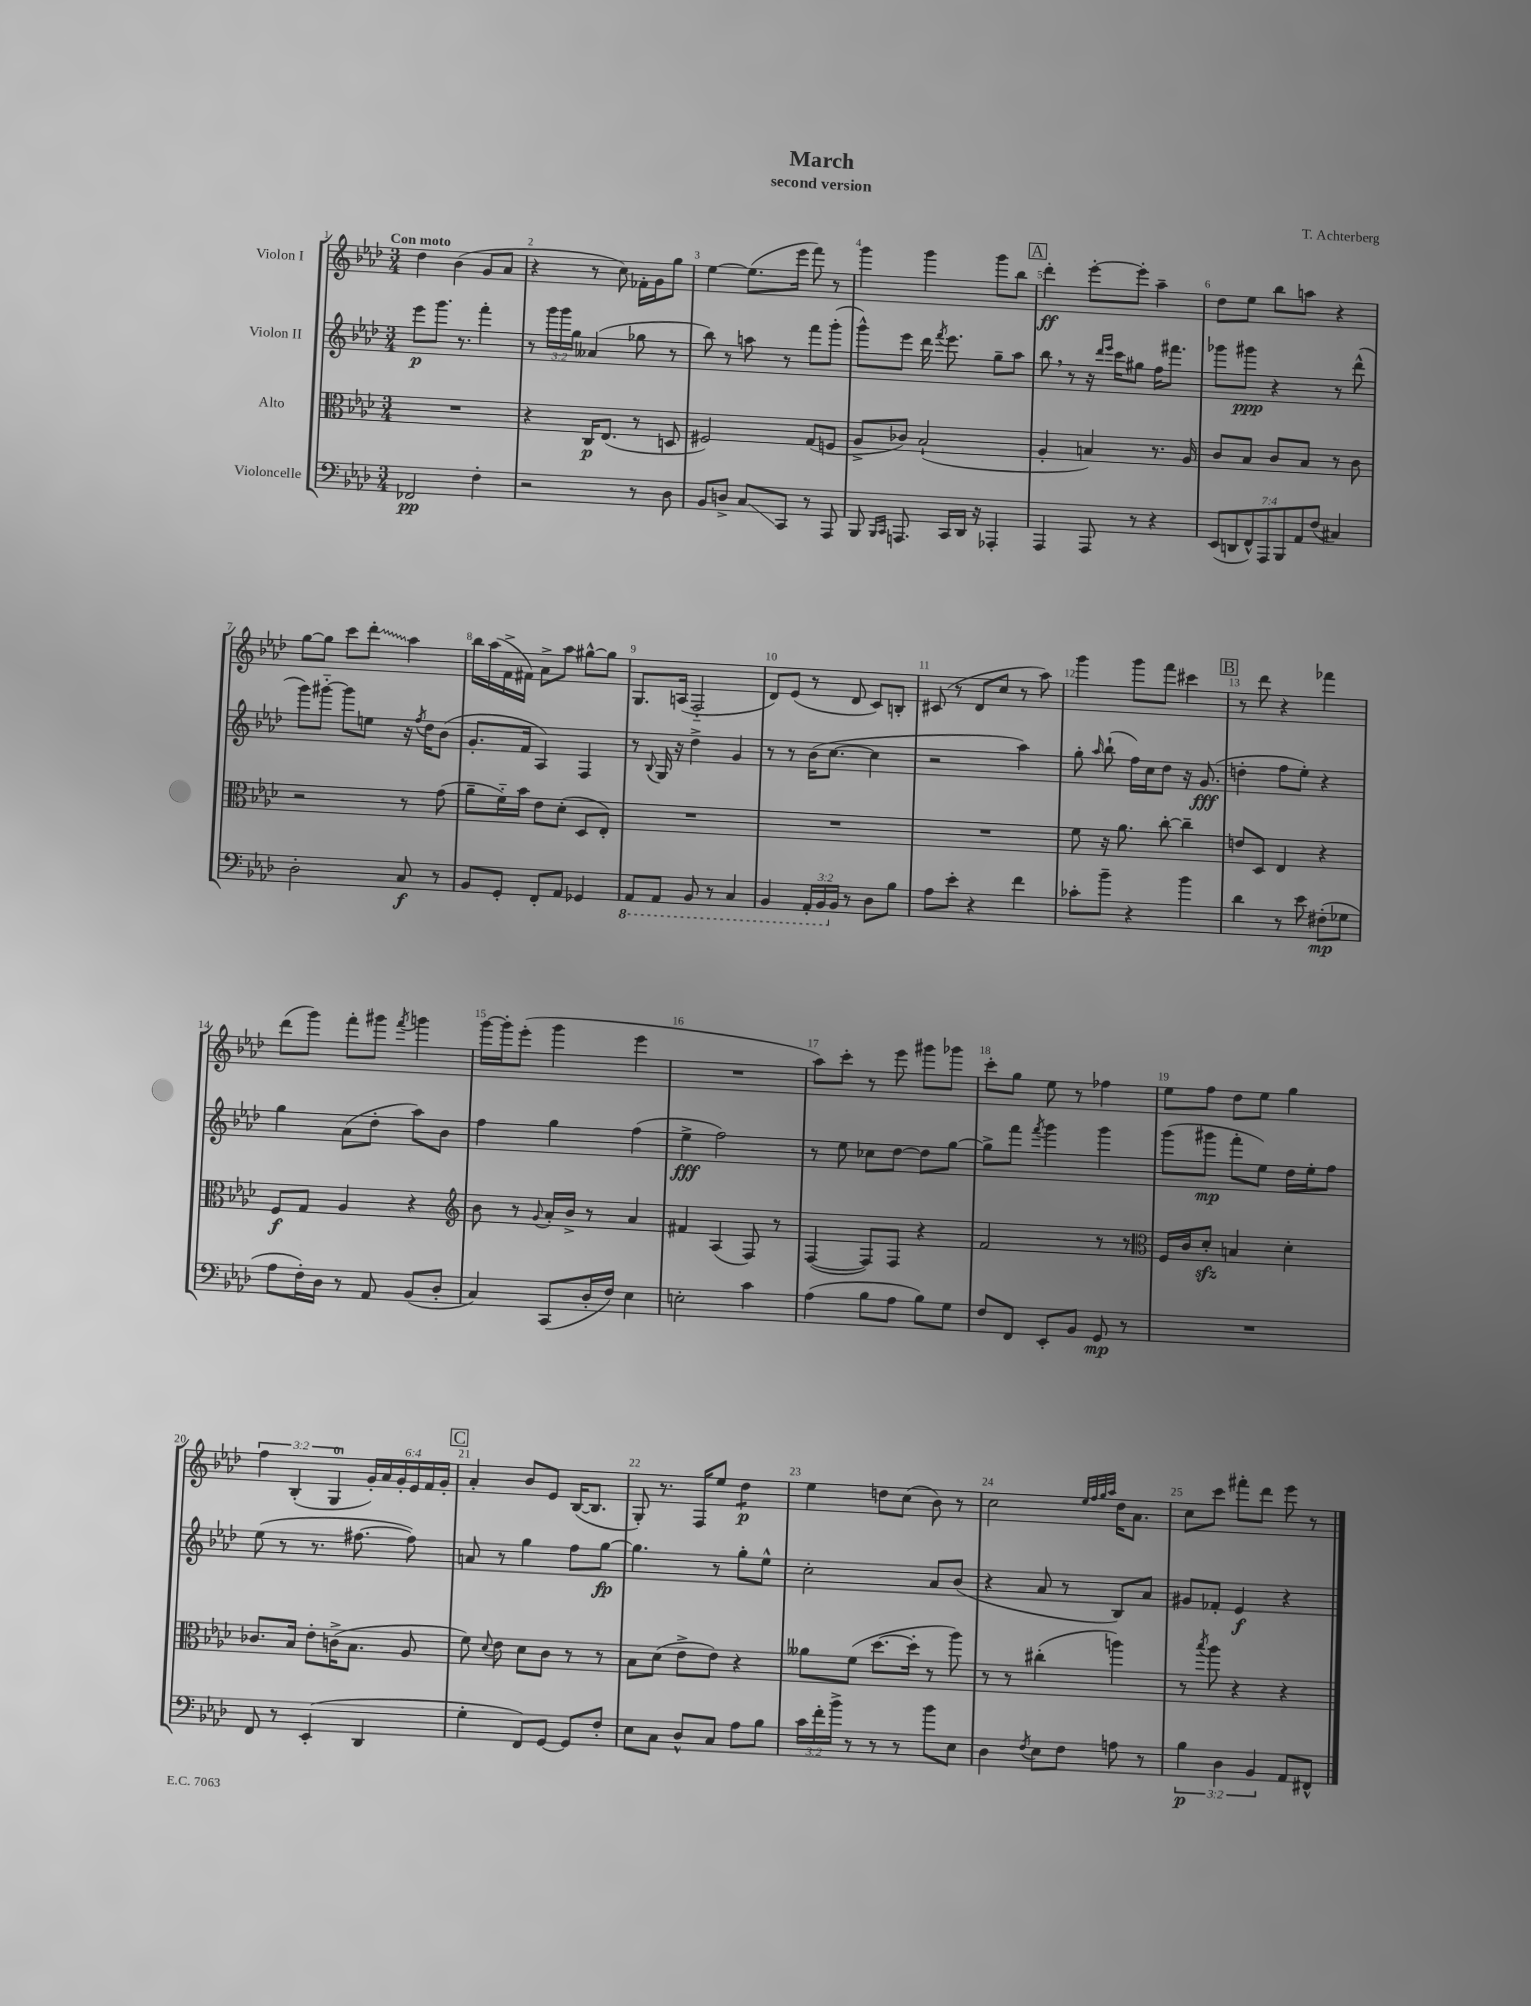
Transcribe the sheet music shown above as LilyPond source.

\header { title = "March" composer = "T. Achterberg" subtitle = "second version" }
<<
\new StaffGroup <<
\new Staff = "s0" \with { instrumentName = "Violon I" } {
    \clef treble \key aes \major \numericTimeSignature \time 3/4 \override Staff.TupletNumber.text = #tuplet-number::calc-fraction-text \tempo "Con moto"
    \autoBeamOff des''4 bes'4( g'8[ aes'8] |
    r4 r8 c''8) fes'16[-. g'16 g''8] |
    ees''4~ ees''8.[( ees'''16] f'''8) r8 |
    g'''4 g'''4 g'''8[ bes''8] |
    \mark \markup { \box "A" } des'''4-.\ff ees'''8[~-. ees'''8]-. aes''4-- |
    des''8[ ees''8] bes''8[ a''8] r4 |
    g''8[~ g''8] c'''8[ \once \override Glissando.style = #'zigzag des'''8]-.\glissando aes''4 |
    bes''16[ aes''16( f'16-> fis'16]) aes'8[-> aes''8] gis''8[~-^ gis''8] |
    g8.[ a16]( f2-_ |
    des'8[) ees'8]( r8 des'8 c'8[) b8]-. |
    cis'8( r8 des'8[ c''8] r8 aes''8) |
    g'''4 g'''8[ f'''8] cis'''4 |
    \mark \markup { \box "B" } r8 des'''8 r4 fes'''4 |
    des'''8[( g'''8]) f'''8[-. gis'''8] \acciaccatura { f'''8 } g'''4 |
    g'''16[~ g'''16-. ees'''8]-.( g'''4 ees'''4 |
    R2. |
    aes''8[) c'''8]-. r8 ees'''8 gis'''8[ ges'''8] |
    c'''8[-. g''8] ees''8 r8 fes''4 |
    ees''8[ f''8] des''8[ ees''8] g''4 |
    \tuplet 3/2 { f''4 bes4-.( g4-0 } \tuplet 6/4 { g'16[-.) aes'16 g'16-. ees'16 f'16 g'16]-. } |
    \mark \markup { \box "C" } aes'4-. bes'8[ ees'8] bes16[~( bes8.] |
    g8-.) r8. f16[ ees''8] des''4:8\p |
    ees''4 d''8[ c''8]( bes'8) r8 |
    c''2 \grace { ees''32[ f''32 g''32 aes''32] } des''16[ aes'8.] |
    c''8[ c'''8] fis'''8[-. des'''8] ees'''8 r8 \bar "|." |
}
\new Staff = "s1" \with { instrumentName = "Violon II" } {
    \clef treble \key aes \major \numericTimeSignature \time 3/4 \override Staff.TupletNumber.text = #tuplet-number::calc-fraction-text
    \autoBeamOff ees'''8[\p g'''8.] r8. f'''4-. |
    r8 \tuplet 3/2 { g'''16[ g'''16 g''16] } aeses'4( ges''8 r8 |
    bes''8) r8 a''8 r8 f'''8[ g'''8]-.( |
    g'''8[-^) ees'''8] des'''16 \acciaccatura { f'''8 } ees'''8. g''8[-- aes''8] |
    \mark \markup { \box "A" } bes''8 \breathe r8 r16 \grace { des'''16[ ees'''16] } c'''16[ gis''8] f''16[ fis'''8.] |
    ges'''8[ gis'''8]\ppp r4 r8 des'''8-^( |
    g'''8[) gis'''8]~-_ gis'''8[ e''8] r16 \acciaccatura { f''8 } des''16[ bes'8]( |
    g'8.[-. f'16] aes4) f4 |
    r8 \appoggiatura { bes8 } g16 r16 des''4-> g'4 |
    r8 r8 bes'16[( c''8.]~ c''4 |
    r2 aes''4) |
    g''8-. \grace { aes''16 } bes''8-!( f''16[) c''16 des''8] r16 g'8.\fff( |
    \mark \markup { \box "B" } d''4-. f''8[ ees''8]-.) r4 |
    g''4 aes'8[( des''8]-. aes''8[) bes'8] |
    f''4 g''4 f''4( |
    ees''4->\fff f''2) |
    r8 ees''8 ces''8[ des''8]~ des''8[ g''8]~ |
    g''8[-> f'''8] \acciaccatura { f'''8 } g'''4 g'''4 |
    g'''8[( gis'''8]\mp f'''8[-. ees''8]) des''16[ ees''16-. f''8] |
    ees''8( r8 r8. fis''8.~ fis''8) |
    \mark \markup { \box "C" } a'8 r8 g''4 f''8[ g''8]~\fp |
    g''4. r8 g''8[-. ees''8]-^ |
    c''2-. aes'8[ bes'8]( |
    r4 aes'8 r8 bes8[) aes'8] |
    gis'8[ fes'8]-. ees'4\f r4 \bar "|." |
}
\new Staff = "s2" \with { instrumentName = "Alto" } {
    \clef alto \key aes \major \numericTimeSignature \time 3/4
    \autoBeamOff R2. |
    r4 c16[\p ees8.]( r8 d8 |
    fis2) g8[( f8] |
    aes8[-> ces'8]) bes2-!( |
    \mark \markup { \box "A" } aes4-. b4) r8. aes16 |
    c'8[ bes8] c'8[ bes8] r8 c'8 |
    r2 r8 g'8( |
    aes'8[-- f'16-_) bes'16] ees'8[ des'8]-.( des8[ ees8]-.) |
    R2. |
    R2. |
    R2. |
    f'8 r16 aes'8. c''8~-. c''4-- |
    \mark \markup { \box "B" } e'8[ des8] ees4 r4 |
    f8[\f g8] aes4 r4 |
    \clef treble bes'8 r8 \appoggiatura { g'8 } aes'16[-. bes'16]-> r8 aes'4 |
    fis'4 aes4( f8) r8 |
    f4~( f8[) f8] r4 |
    f'2 r8 r8 |
    \clef alto f16[ c'16 des'8]-.\sfz b4 des'4-. |
    ces'8.[ bes16] ees'8[-. c'16->( bes8.] aes8 |
    \mark \markup { \box "C" } f'8) \appoggiatura { des'8 } ees'8 des'8[ c'8] r8 r8 |
    bes8[ des'8]( ees'8[-> ees'8]) r4 |
    aeses'8[ f'8]( des''8.[~ des''16]-. r8 aes''8) |
    r8 r8 cis''4-.( a''4) |
    r8 \acciaccatura { bes''8 } aes''8 r4 r4 \bar "|." |
}
\new Staff = "s3" \with { instrumentName = "Violoncelle" } {
    \clef bass \key aes \major \numericTimeSignature \time 3/4 \override Staff.TupletNumber.text = #tuplet-number::calc-fraction-text
    \autoBeamOff fes,2\pp f4-. |
    r2 r8 des8 |
    bes,8[ d8]-> c8[\glissando c,8] r8 aes,,8 |
    bes,,8 \grace { bes,,16[ c,16] } a,,8. c,16[ des,16] r16 aes,,4-. |
    \mark \markup { \box "A" } aes,,4 aes,,8 r8 r4 |
    \tuplet 7/4 { ees,8[( d,8 f,8-^) aes,,8 bes,,8 aes,8 f8]( } cis4) |
    des2-. c8\f r8 |
    bes,8[ g,8]-. f,8[-. aes,8] ges,4 |
    \ottava #-1 aes,,8[ aes,,8] bes,,8 r8 c,4 |
    bes,,4 \tuplet 3/2 { aes,,16[-. bes,,16 \ottava #0 bes,16] } r8 des8[ bes8] |
    aes8[ ees'8]-. r4 f'4 |
    ces'8[-. bes'8]-- r4 bes'4 |
    \mark \markup { \box "B" } des'4 r8 ees'8 fis8[-.\mp( ges8] |
    aes8[ f16-.) des16] r8 aes,8 bes,8[( des8]-. |
    c4) c,8[( des16-. f16]) ees4 |
    e2-. c'4 |
    aes4( bes8[ aes8] bes8[) g8] |
    f8[ f,8] ees,8[-. bes,8] g,8\mp r8 |
    R2. |
    f,8 r8 ees,4-.( des,4 |
    \mark \markup { \box "C" } g4-. f,8[) g,8]~ g,8[ f8]-. |
    ees8[ c8] des8[-^ c8] aes8[ bes8] |
    \tuplet 3/2 { c'16[ f'16-. bes'16]-> } r8 r8 r8 bes'8[ ees8] |
    des4 \acciaccatura { f8 } ees8[ f8] a8 r8 |
    \tuplet 3/2 { bes4\p des4 bes,4 } aes,8[ fis,8]-^ \bar "|." |
}
>>
>>
\layout { \context { \Score \override BarNumber.break-visibility = ##(#f #t #t) barNumberVisibility = #all-bar-numbers-visible } }
